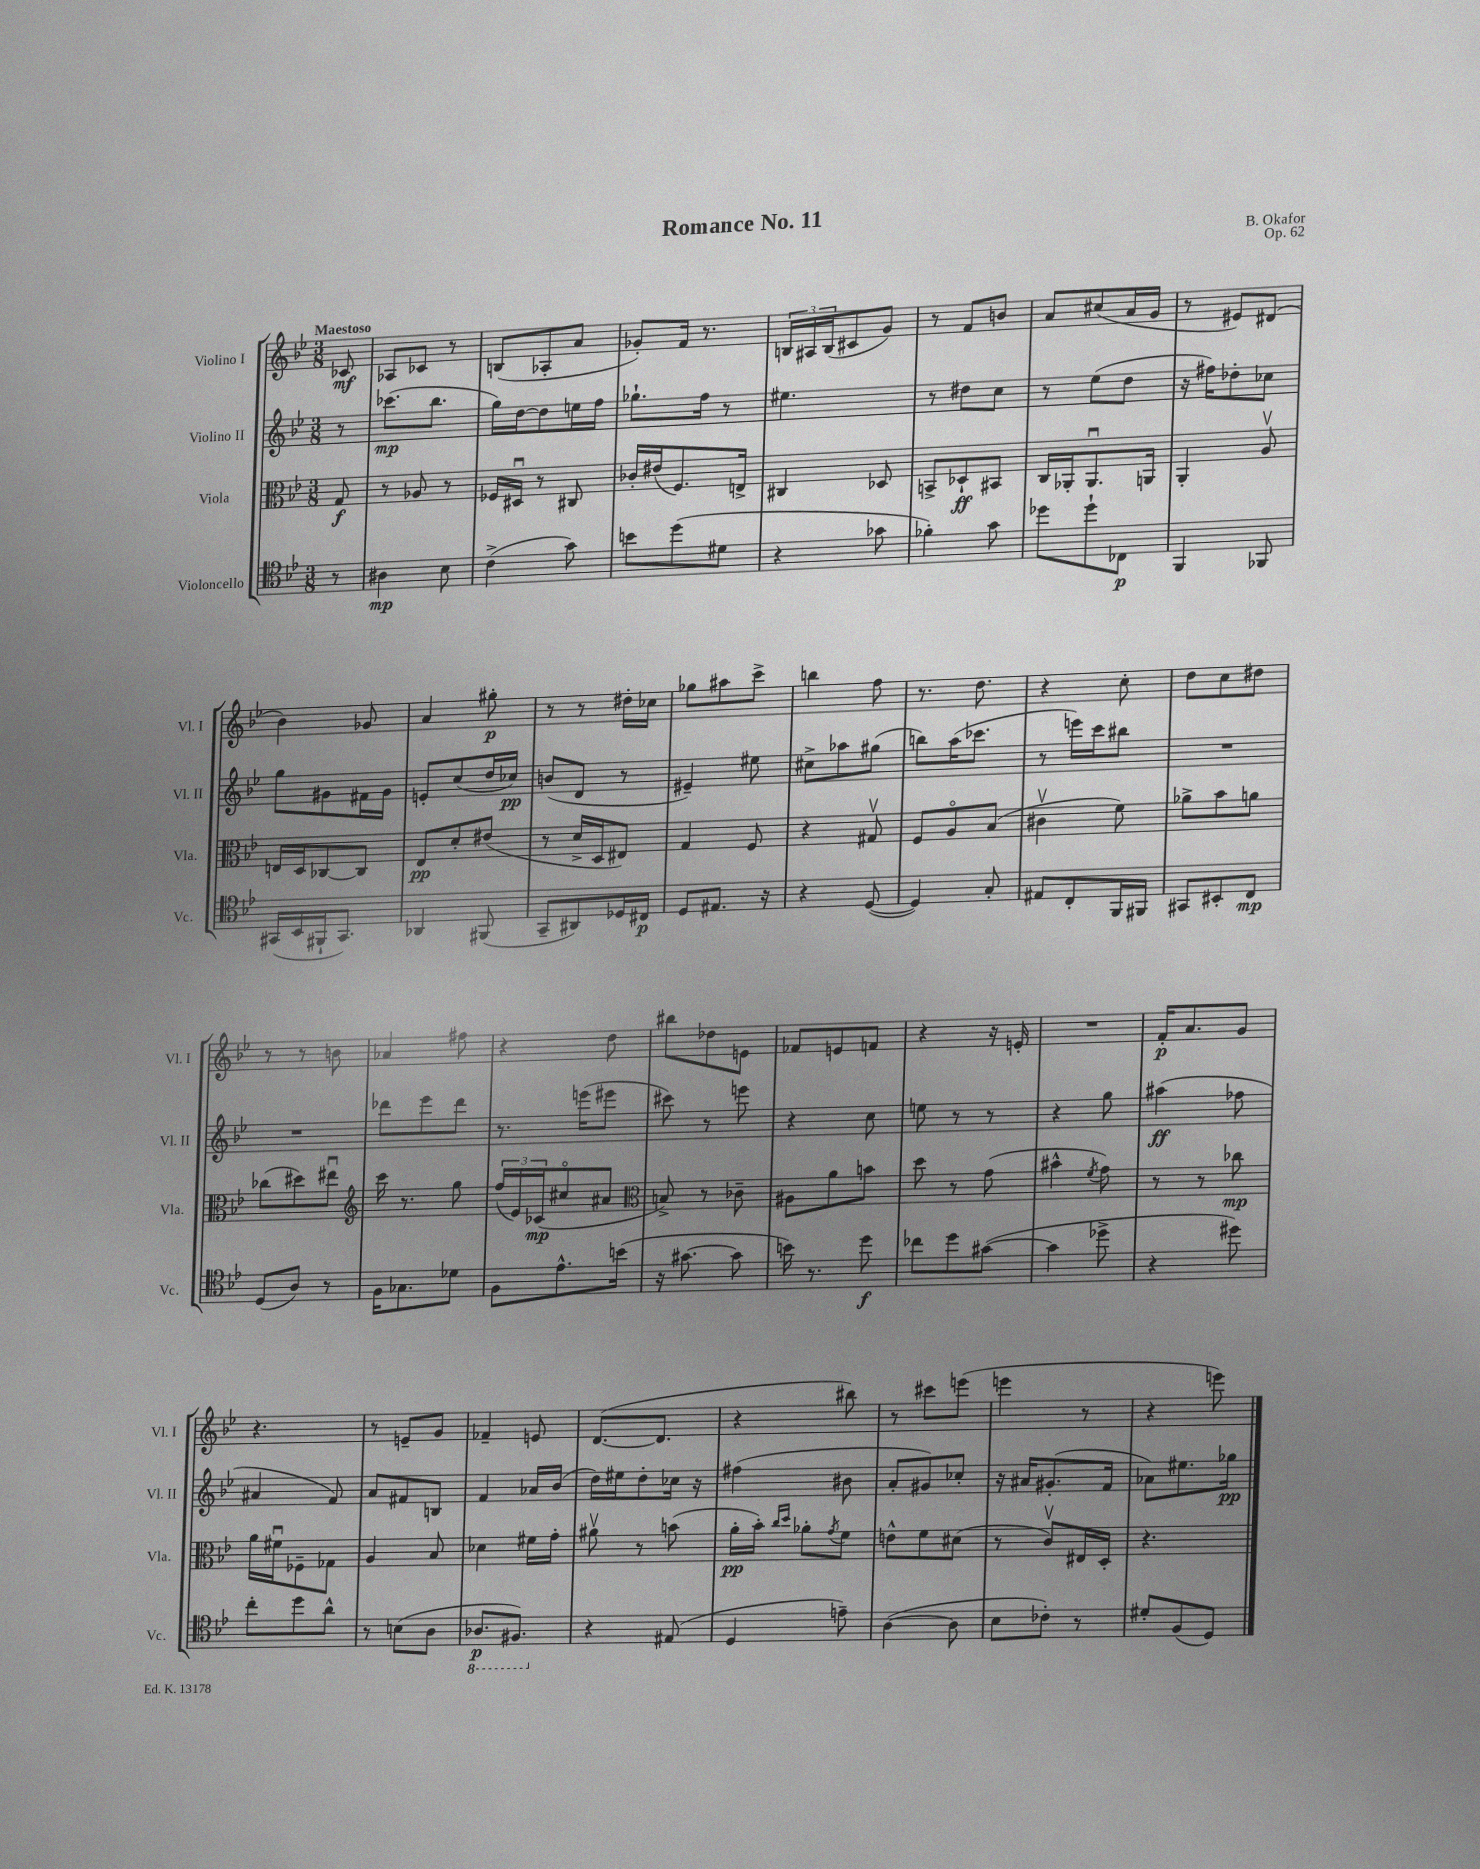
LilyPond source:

\header { title = "Romance No. 11" composer = "B. Okafor" opus = "Op. 62" }
<<
\new StaffGroup <<
\new Staff = "s0" \with { instrumentName = "Violino I" shortInstrumentName = "Vl. I" } {
    \clef treble \key bes \major \numericTimeSignature \time 3/8 \partial 8 \tempo "Maestoso"
    ces'8\mf |
    aes8 ces'8 r8 |
    b8( aes8-. a'8 |
    ges'8-.) f'16 r8. |
    \tuplet 3/2 { b16 ais16 b16( } cis'8 g'8) |
    r8 f'8 b'8 |
    a'8 cis''8( a'16 g'16 |
    r8 eis'8) dis'8( |
    bes'4) ges'8 |
    a'4 gis''8-.\p |
    r8 r8 dis''16-. ces''16 |
    ges''8 ais''8 c'''8-> |
    b''4 f''8 |
    r8. d''8. |
    r4 c''8-. |
    d''8 c''8 dis''8 |
    r8 r8 b'8 |
    aes'4 fis''8 |
    r4 d''8 |
    bis''8 des''8 e'8 |
    fes'8 e'8 f'8 |
    r4 r16 e'16-. |
    R4. |
    f'16-.\p a'8. g'8 |
    r4. |
    r8 e'8-- g'8 |
    fes'4-- e'8 |
    d'8.~( d'8. |
    r4 bis''8) |
    r8 cis'''8 e'''8( |
    e'''4 r8 |
    r4 e'''8) \bar "|." |
}
\new Staff = "s1" \with { instrumentName = "Violino II" shortInstrumentName = "Vl. II" } {
    \clef treble \key bes \major \numericTimeSignature \time 3/8 \partial 8
    r8 |
    ces'''8.\mp( bes''8. |
    g''16) d''16~ d''8 e''16 f''16 |
    ges''8.-! f''16 r8 |
    eis''4. |
    r8 dis''8 c''8 |
    r8 ees''8( d''8 |
    r16 fis''16) des''8-. ces''8 |
    g''8 gis'8 fis'16 gis'16 |
    e'8-. c''8( d''16 ces''16\pp) |
    b'8( d'8 r8 |
    eis'4--) eis''8 |
    cis''8-> aes''8 gis''8( |
    b''8) a''16( ces'''8. |
    r8 e'''16) c'''16 bis''8 |
    R4. |
    R4. |
    des'''8 ees'''8 des'''8 |
    r8. e'''16( eis'''8 |
    cis'''8) r8 e'''8 |
    r4 c''8 |
    e''8 r8 r8 |
    r4 g''8 |
    ais''4\ff( fes''8 |
    ais'4 f'8) |
    a'8 fis'8 b8 |
    f'4 aes'16 bes'16( |
    d''16) eis''16 d''8-. ces''16 r16 |
    fis''4( bis'8 |
    a'8-. gis'8) ces''8-. |
    r16 ais'16 gis'8.-.( f'16 |
    aes'8) eis''8. ges''16\pp \bar "|." |
}
\new Staff = "s2" \with { instrumentName = "Viola" shortInstrumentName = "Vla." } {
    \clef alto \key bes \major \numericTimeSignature \time 3/8 \partial 8
    g8\f |
    r8 aes8 r8 |
    fes16 dis16\downbow r8 cis8 |
    ces'16-. eis'16( f8.) e16-> |
    cis4 des8 |
    b,8-> des8-!\ff bis,8 |
    c16 aes,16-. aes,8.\downbow a,16 |
    a,4-. a8\upbow |
    e16 d16 ces8~ ces8 |
    ees8\pp d'8-. eis'8( |
    r8 d'16-> d16 eis8) |
    g4 f8 |
    r4 gis8\upbow |
    f8 a8\flageolet bes8( |
    cis'4\upbow f'8) |
    aes'8-> bes'8 a'8 |
    ces''8( dis''8) eis''8\downbow |
    \clef treble c'''16 r8. g''8 |
    \tuplet 3/2 { f''16( ees'16) ces'16\mp( } cis''8\flageolet ais'8 |
    \clef alto b8->) r8 ces'8-- |
    ais8 a'8 b'8 |
    d''8 r8 g'8( |
    bis'4-^ \acciaccatura { f'8 } g'8) |
    r8 r8 ces''8\mp |
    a'16 fis'16\downbow fes8-- ges8 |
    a4 bes8 |
    des'4 fis'16 g'16-. |
    ais'8\upbow r8 b'8( |
    a'16-.\pp bes'16-.) \grace { c''16 d''16 } aes'8-. \acciaccatura { g'8 } f'8 |
    e'8-^ f'8 dis'8( |
    r8 c'8\upbow) eis16 d16-. |
    r4. \bar "|." |
}
\new Staff = "s3" \with { instrumentName = "Violoncello" shortInstrumentName = "Vc." } {
    \clef tenor \key bes \major \numericTimeSignature \time 3/8 \partial 8
    r8 |
    ais4\mp bes8 |
    c'4->( g'8) |
    b'8 d''8( dis'8 |
    r4 ges'8 |
    fes'4-.) g'8 |
    des''8 des''8-! ces8\p |
    f,4 fes,8 |
    gis,16( bes,16 fis,16-! gis,8.) |
    aes,4 fis,8( |
    g,8-- ais,8) des16 cis16\p |
    d8 eis8. r16 |
    r4 d8~( |
    d4) g8-. |
    eis8 c8-. f,16 fis,16 |
    gis,8 bis,8-. c8\mp |
    d8( a8) r8 |
    f16 ges8. des'8 |
    f8 ees'8.-^ b'16( |
    r16 gis'8.~ gis'8 |
    b'16) r8. d''8\f |
    ces''8 d''8 gis'8~( |
    gis'4 des''8-> |
    r4 dis''8) |
    c''8-. d''8 a'8-^ |
    r8 b8( a8 |
    \ottava #-1 aes,8.\p fis,8.) \ottava #0 |
    r4 eis8( |
    d4 e'8--) |
    a4~( a8 |
    bes8 ces'8-.) r8 |
    dis'8-. f8( d8) \bar "|." |
}
>>
>>
\layout { \context { \Score \remove "Bar_number_engraver" } }
